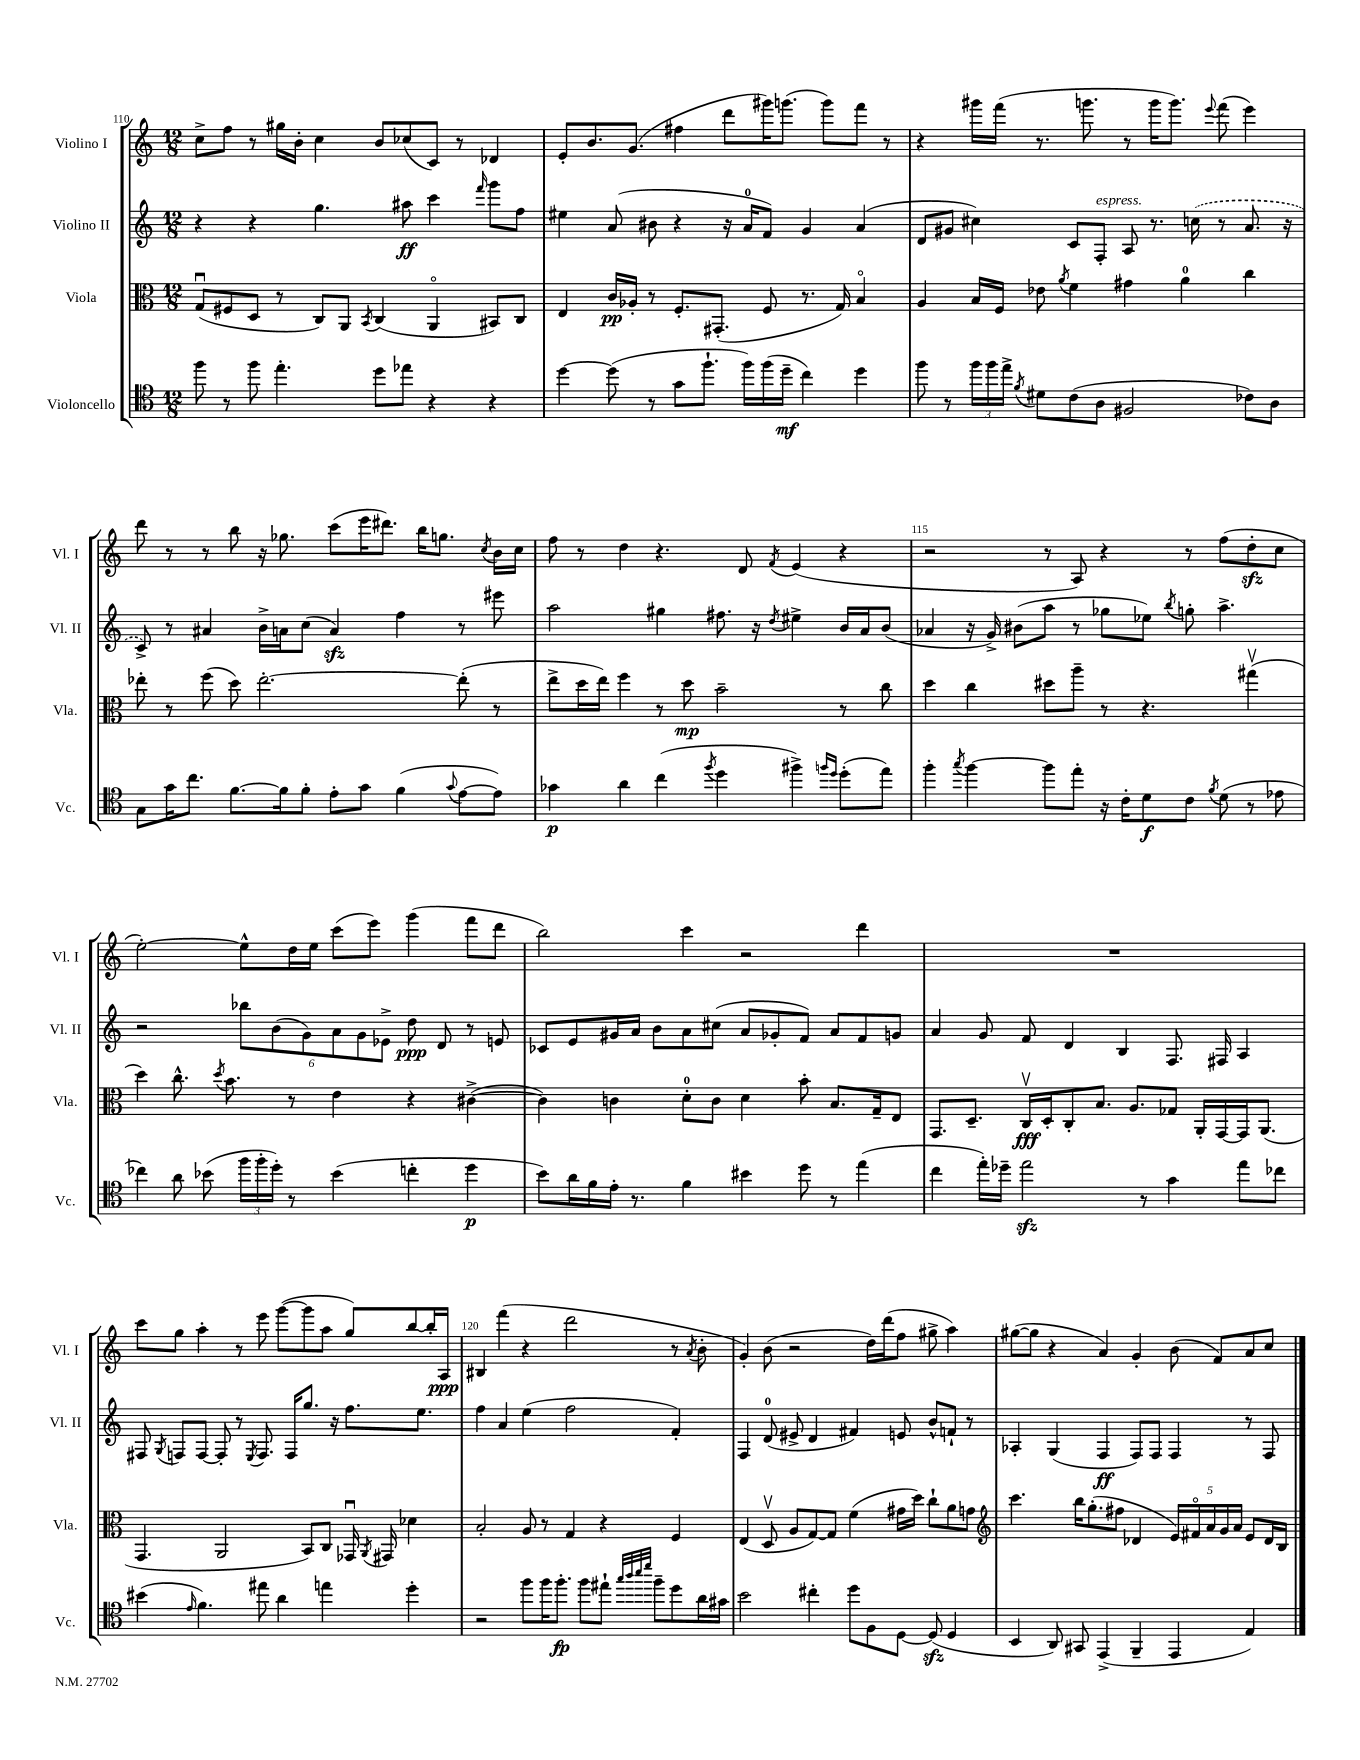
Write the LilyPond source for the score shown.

<<
\new StaffGroup <<
\new Staff = "s0" \with { instrumentName = "Violino I" shortInstrumentName = "Vl. I" } {
    \clef treble \key c \major \numericTimeSignature \time 12/8
    \autoBeamOff c''8[-> f''8] r8 gis''16[ b'16]-. c''4 b'8[ ces''8( c'8]) r8 des'4 |
    e'8[-. b'8. g'8.]( fis''4 d'''8[ gis'''16) g'''8.]( g'''8[) f'''8] r8 |
    r4 gis'''16[ f'''16]( r8. g'''8. r8 g'''16[ g'''8.]) \appoggiatura { e'''8 } f'''8( e'''4) |
    d'''8 r8 r8 b''8 r16 ges''8. c'''8[( e'''16 dis'''8.]) b''16[ g''8.] \acciaccatura { c''8 } b'16[ c''16] |
    f''8 r8 d''4 r4. d'8 \acciaccatura { f'8 } e'4( r4 |
    r2 r8 a8) r4 r8 f''8[( d''8-.\sfz c''8] |
    e''2~-.) e''8[-^ d''16 e''16] c'''8[( e'''8]) g'''4( f'''8[ d'''8] |
    b''2) c'''4 r2 d'''4 |
    R1. |
    c'''8[ g''8] a''4-. r8 e'''8 g'''8[~( g'''8 a''8] g''8[) b''8~ b''16-. a16]\ppp |
    bis4 f'''4( r4 d'''2 r8 \acciaccatura { a'8 } b'8-. |
    g'4-.) b'8( r2 d''16[) d'''16( f''8] gis''8-> a''4) |
    gis''8[~( gis''8] r4 a'4) g'4-. b'8( f'8[) a'8 c''8] \bar "|." |
}
\new Staff = "s1" \with { instrumentName = "Violino II" shortInstrumentName = "Vl. II" } {
    \clef treble \key c \major \numericTimeSignature \time 12/8
    \autoBeamOff r4 r4 g''4. ais''8\ff c'''4 \grace { f'''16 } g'''8[ f''8] |
    eis''4 a'8( bis'8 r4 r16 a'16[-0 f'8]) g'4 a'4( |
    d'8[ gis'8] cis''4) c'8[ f8]-.^\markup { \italic "espress." } a8 r8. \once \slurDashed c''16( r8 a'8. r16 |
    c'8->) r8 ais'4 b'16[-> a'16 c''8]( a'4\sfz) f''4 r8 eis'''8 |
    a''2 gis''4 fis''8. r16 \acciaccatura { d''8 } eis''4-> b'16[ a'16 b'8]( |
    aes'4 r16 g'16->) bis'8[( a''8] r8 ges''8[ ees''8]) \acciaccatura { b''8 } g''8-. a''4.-> |
    r2 \tuplet 6/4 { bes''8[ b'8( g'8) a'8 g'8 ees'8]-> } d''8\ppp d'8 r8 e'8 |
    ces'8[ e'8 gis'16 a'16] b'8[ a'8 cis''8]( a'8[ ges'8-. f'8]) a'8[ f'8 g'8] |
    a'4 g'8 f'8 d'4 b4 f8. fis16 a4 |
    fis8 \acciaccatura { g8 } f8[ f8]~ f8-. r8 \acciaccatura { e8 } f8. f16[ g''8.] r16 f''8.[ e''8.] |
    f''4 a'4 e''4( f''2 f'4-.) |
    f4 d'8-0( eis'8-> d'4 fis'4) e'8 b'8[-^ f'8]-! r8 |
    aes4-. g4( f4\ff f8[) f8] f4 r8 f8 \bar "|." |
}
\new Staff = "s2" \with { instrumentName = "Viola" shortInstrumentName = "Vla." } {
    \clef alto \key c \major \numericTimeSignature \time 12/8
    \autoBeamOff g8[\downbow( fis8 d8] r8 c8[) a,8] \acciaccatura { b,8 } c4( a,4\flageolet bis,8[) c8] |
    e4 c'16[\pp aes16]-. r8 f8.[-. gis,8.]-.( f8 r8. g16) b4\flageolet |
    a4 b16[ f16] ees'8 \acciaccatura { a'8 } f'4 gis'4 a'4-0 c''4 |
    ees''8-. r8 f''8( d''8) ees''2.~-. ees''8-.( r8 |
    e''8[-> d''16 e''16]) f''4 r8 d''8\mp b'2-- r8 c''8 |
    d''4 c''4 dis''8[ a''8]-- r8 r4. gis''4\upbow( |
    d''4) c''8.-^ \acciaccatura { d''8 } b'8. r8 e'4 r4 cis'4~->( |
    cis'4) c'4 d'8[-0-. c'8] d'4 b'8-. b8.[ g16-- e8] |
    g,8.[ d8.]-- c16[\upbow\fff d16-. c8-. b8.] a8.[ ges8] a,16[-. g,16~ g,16 a,8.]( |
    g,4. a,2 b,8[) c8] ges,16\downbow \acciaccatura { a,8 } gis,16 des'4 |
    b2-. a8 r8 g4 r4 f4 |
    e4( d8\upbow a8[ g8~) g8] f'4( gis'16[ d''16]) c''8[-! a'8 g'8] |
    \clef treble c'''4. b''16[ g''8.-.( fis''8] des'4 \tuplet 5/4 { e'16[) fis'16\flageolet a'16 g'16 a'16] } e'8[ des'16 b16] \bar "|." |
}
\new Staff = "s3" \with { instrumentName = "Violoncello" shortInstrumentName = "Vc." } {
    \clef tenor \key c \major \numericTimeSignature \time 12/8
    \autoBeamOff f''8 r8 f''8 e''4.-. d''8[ ees''8] r4 r4 |
    d''4~ d''8( r8 g'8[ f''8.]-! f''16[) f''16( d''16]--\mf c''4) d''4 |
    f''8 r8 \tuplet 3/2 { f''16[ f''16 e''16]-> } \acciaccatura { f'8 } dis'8[ c'8( a8] fis2 ces'8[) a8] |
    g8[ g'16 c''8.] f'8.[~ f'16 f'8]-. e'8[-. g'8] f'4( \appoggiatura { g'8 } e'8[~ e'8]) |
    ges'4\p a'4 c''4( \acciaccatura { f''8 } d''4 fis''4->) \grace { f''16[ d''16] } d''8[-.( e''8]) |
    f''4-. \acciaccatura { g''8 } f''4~ f''8[ e''8]-. r16 c'16[-. d'8\f c'8] \acciaccatura { f'8 } d'8( r8 ees'8 |
    ces''4) a'8 bes'8( \tuplet 3/2 { f''16[ f''16-. d''16]-.) } r8 bes'4( c''4-. d''4\p |
    b'8[) a'16 f'16 e'16]-. r8. f'4 bis'4 d''8 r8 e''4( |
    c''4 e''16[-.) des''16]-- e''2\sfz r8 g'4 e''8[ ces''8] |
    bis'4( \grace { e'16 } f'4.) eis''8 a'4 e''4 d''4-. |
    r2 f''8[ f''16 f''8.]-.\fp f''8[ eis''8]-! \grace { g''32[ a''32 b''32 d'''32] } f''8[-- d''8 a'16 gis'16] |
    b'2 cis''4-. d''8[ f8 d8]~ d8\sfz( d4 |
    b,4 a,8) gis,8 e,4->( f,4-- e,4 e4) \bar "|." |
}
>>
>>
\layout { \context { \Score currentBarNumber = #110 \override BarNumber.break-visibility = ##(#f #t #t) barNumberVisibility = #(every-nth-bar-number-visible 5) } }
